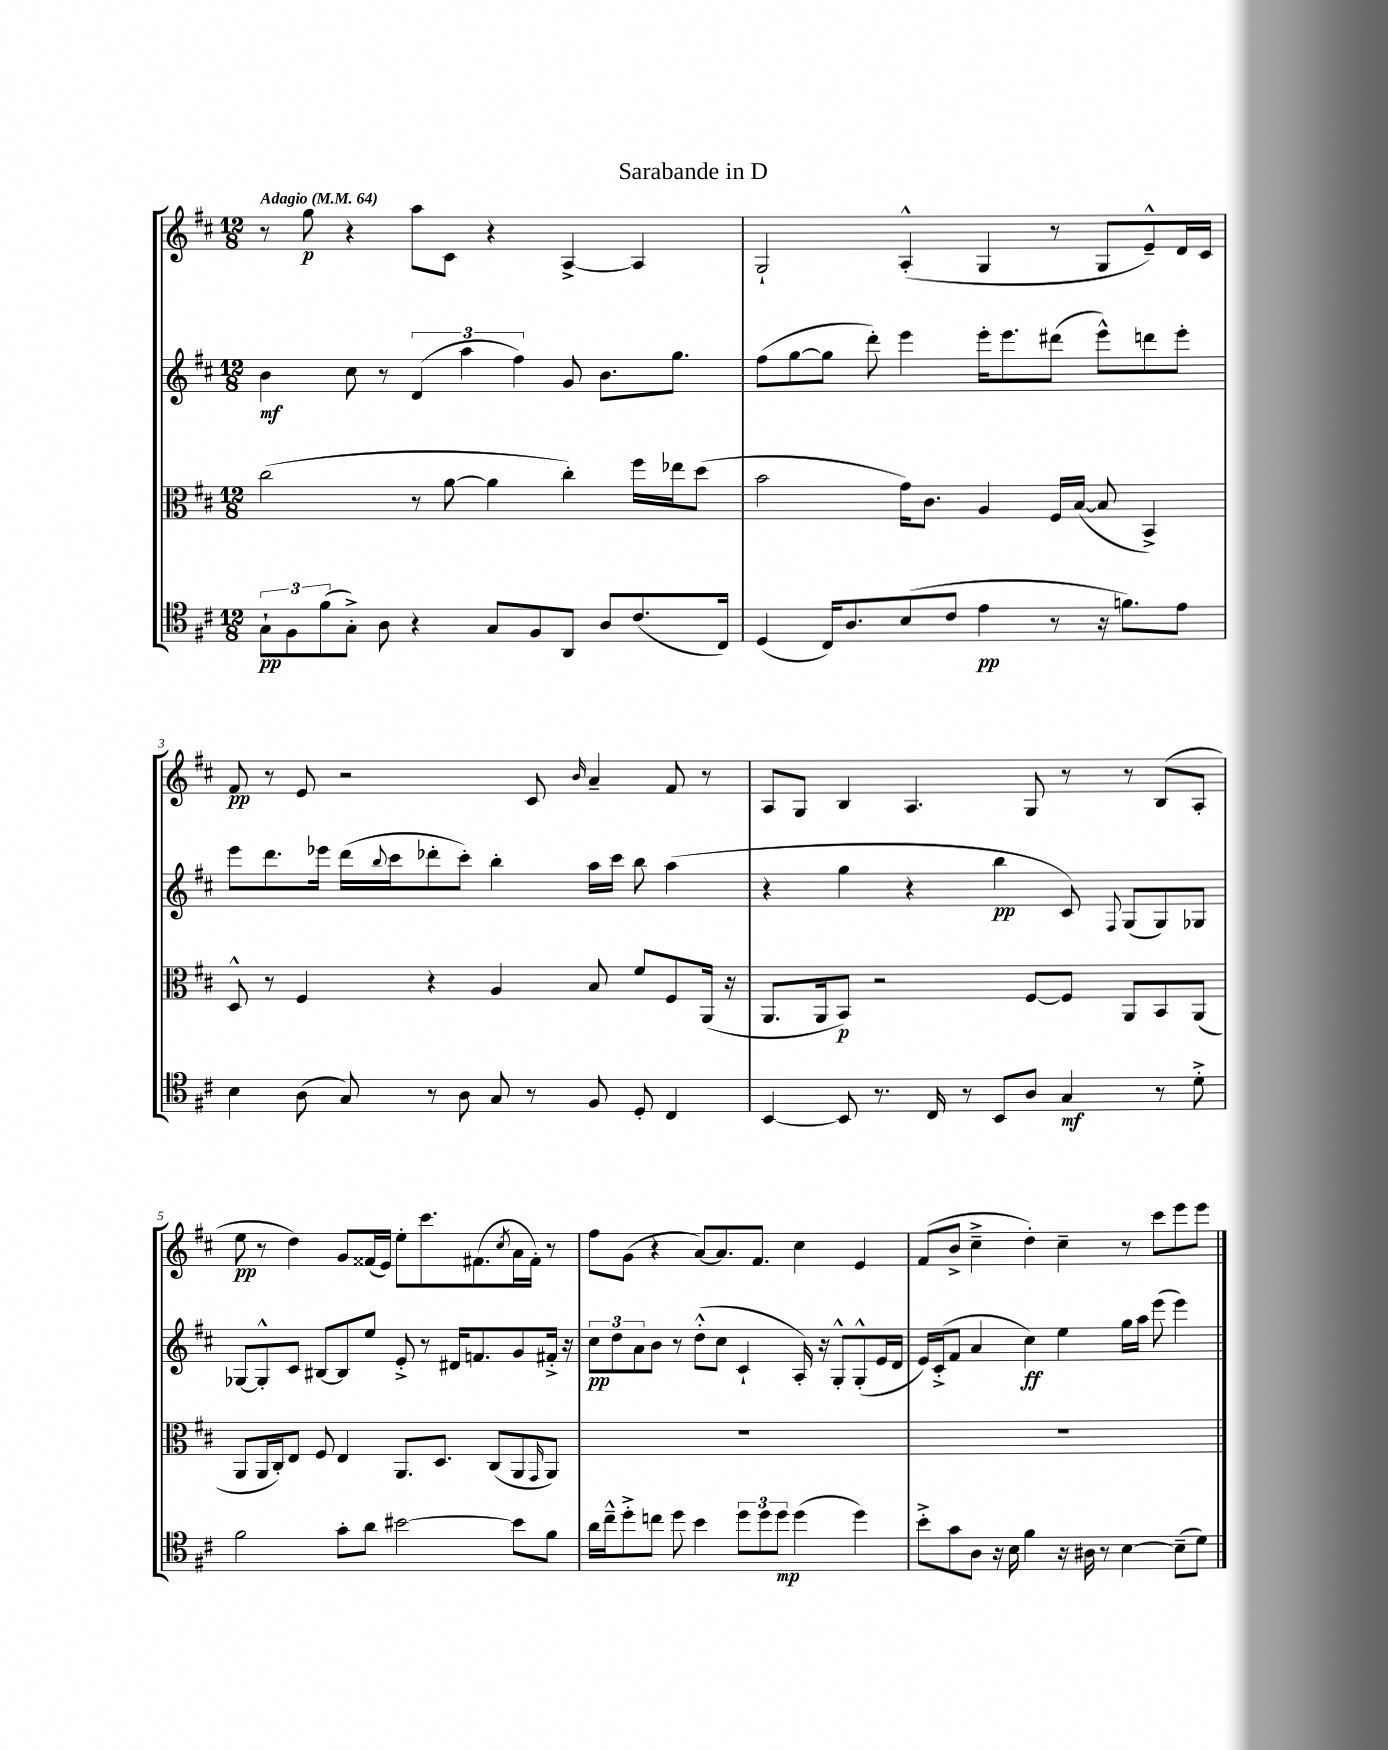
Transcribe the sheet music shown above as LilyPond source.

\header { title = "Sarabande in D" }
<<
\new StaffGroup <<
\new Staff = "s0" {
    \clef treble \key d \major \numericTimeSignature \time 12/8 \tempo "Adagio" 4 = 64
    r8 g''8\p r4 a''8 cis'8 r4 a4~-> a4 |
    g2-! a4-.-^( g4 r8 g8 e'8---^) d'16 cis'16 |
    fis'8\pp r8 e'8 r2 cis'8 \grace { b'16 } a'4-- fis'8 r8 |
    a8 g8 b4 a4. g8 r8 r8 b8( a8-. |
    e''8\pp r8 d''4) g'8 fisis'16( e'16) e''8-. cis'''8. fis'8.( \acciaccatura { cis''8 } a'16 fis'16-.) r8 |
    fis''8 g'8( r4 a'8~) a'8. fis'8. cis''4 e'4 |
    fis'8( b'8-> cis''4---> d''4-.) cis''4-- r8 cis'''8 e'''8 e'''8 \bar "|." |
}
\new Staff = "s1" {
    \clef treble \key d \major \numericTimeSignature \time 12/8
    b'4\mf cis''8 r8 \tuplet 3/2 { d'4( a''4 fis''4) } g'8 b'8. g''8. |
    fis''8( g''8~ g''8 d'''8-.) e'''4 e'''16-. e'''8. dis'''8( e'''8-^) d'''8 e'''8-. |
    e'''8 d'''8. ees'''16 d'''16( \appoggiatura { b''8 } cis'''16 des'''8-. cis'''8-.) b''4-. a''16 cis'''16 b''8 a''4( |
    r4 g''4 r4 b''4\pp cis'8) \appoggiatura { fis8 } g8( g8) ges8 |
    ges8~ ges8-.-^ cis'8 bis8~ bis8 e''8 e'8-.-> r8 dis'16 f'8. g'8 fis'16-.-> r16 |
    \tuplet 3/2 { cis''8\pp d''8 a'8 } b'8 r8 d''8-.-^( cis''8 cis'4-! a16-.) r16 g8-.-^ g8-.-^( e'16 d'16 |
    e'16) cis'16-.->( fis'8 a'4 cis''4\ff) e''4 g''16 a''16 e'''8( e'''4) \bar "|." |
}
\new Staff = "s2" {
    \clef alto \key d \major \numericTimeSignature \time 12/8
    cis''2( r8 a'8~ a'4 cis''4-.) fis''16 ees''16 d''8( |
    b'2 g'16) cis'8. a4 fis16 b16~( b8 b,4->) |
    d8-^ r8 fis4 r4 a4 b8 fis'8 fis8 a,16( r16 |
    a,8. a,16 b,8\p) r2 fis8~ fis8 a,8 b,8 a,8( |
    a,8 a,16 cis16-.) e8 fis8 e4 a,8. d8. cis8( a,8 \grace { g,16 } a,8) |
    R1. |
    R1. \bar "|." |
}
\new Staff = "s3" {
    \clef tenor \key d \major \numericTimeSignature \time 12/8
    \tuplet 3/2 { g8-!\pp fis8 fis'8( } g8-.->) a8 r4 g8 fis8 a,8 a8 cis'8.( cis16) |
    d4( cis16) a8. b8( cis'8 e'4\pp r8 r16 f'8.) e'8 |
    b4 a8( g8) r8 a8 g8 r8 fis8 d8-. cis4 |
    b,4~ b,8 r8. cis16 r8 b,8 a8 g4\mf r8 d'8-.-> |
    fis'2 g'8-. a'8 bis'2~ bis'8 fis'8 |
    a'16 cis''16---^ d''8-.-> c''8 d''8 b'4 \tuplet 3/2 { d''8 d''8 d''8\mp } d''4( d''4) |
    b'8-.-> g'8 a8 r16 b16 fis'4 r16 ais16 r8 b4~ b8--( d'8) \bar "|." |
}
>>
>>
